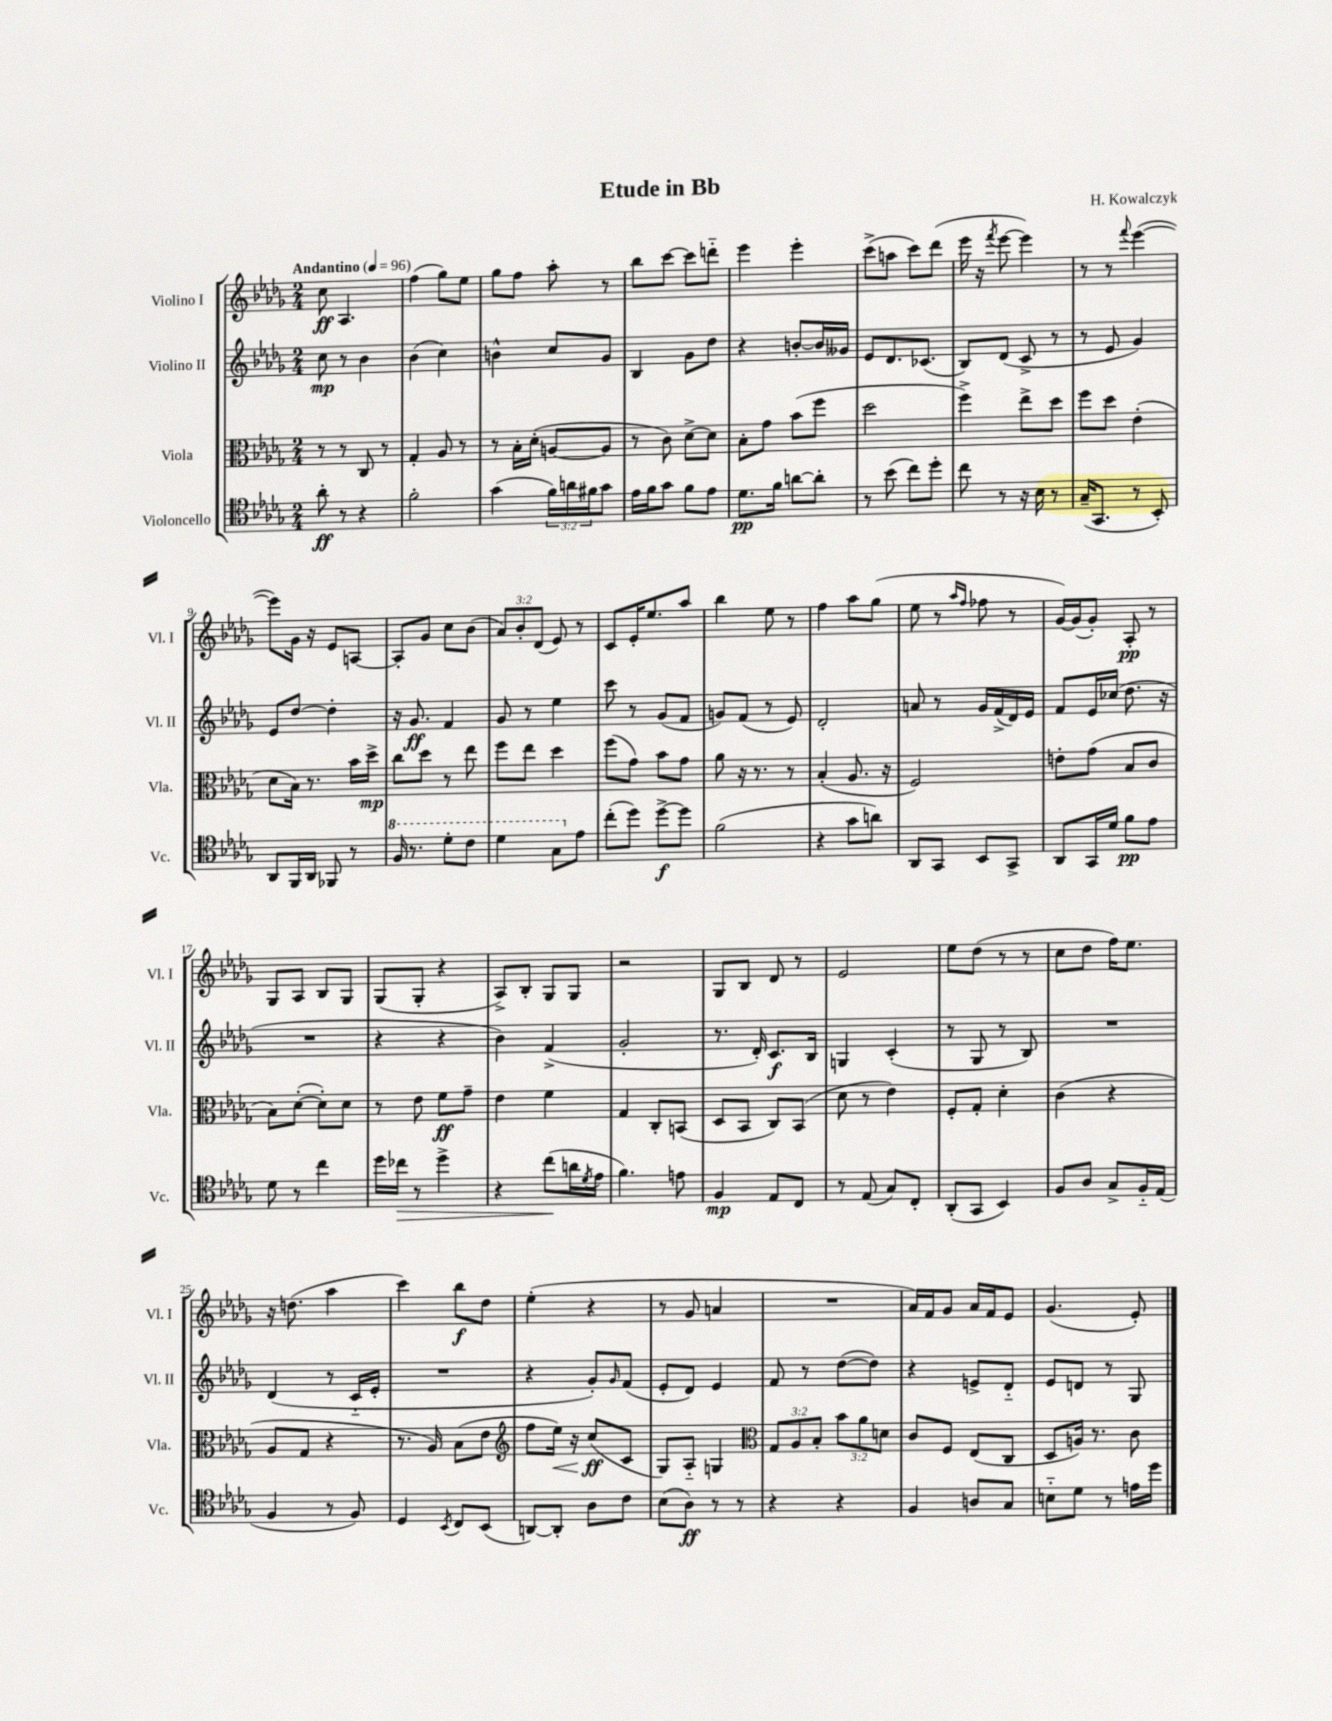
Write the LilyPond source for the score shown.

\header { title = "Etude in Bb" composer = "H. Kowalczyk" }
<<
\new StaffGroup <<
\new Staff = "s0" \with { instrumentName = "Violino I" shortInstrumentName = "Vl. I" } {
    \clef treble \key des \major \numericTimeSignature \time 2/4 \override Staff.TupletNumber.text = #tuplet-number::calc-fraction-text \tempo "Andantino" 4 = 96
    c''8\ff aes4. |
    f''4( ges''8) ees''8 |
    ges''8 f''8 aes''8-. r8 |
    bes''8 c'''8~ c'''8 d'''8-_ |
    ees'''4 ees'''4-. |
    c'''8->( a''8 c'''8) des'''8( |
    ees'''16 r16 \acciaccatura { f'''8 } ees'''8~ ees'''4) |
    r8 r8 \appoggiatura { f'''8 } ees'''4~( |
    ees'''8) ges'16 r16 ees'8 a8~ |
    a8-. ges'8 c''8 bes'8( |
    \tuplet 3/2 { aes'8) bes'8-. des'8( } ees'8) r8 |
    c'8 ees'16-. ees''8. aes''8 |
    bes''4 ees''8 r8 |
    f''4 aes''8 ges''8( |
    ees''8 r8 \grace { aes''16 f''16 } fes''8 r8 |
    ges'16~) ges'16( ges'8-.) aes8-.\pp r8 |
    ges8 aes8 bes8 ges8 |
    ges8( ges8-. r4 |
    aes8->) bes8-. ges8 ges8 |
    r2 |
    ges8 bes8 des'8 r8 |
    ees'2 |
    ees''8 des''8( r8 r8 |
    c''8 des''8 f''16) ees''8. |
    r16 d''8.( aes''4 |
    c'''4) bes''8\f des''8 |
    ees''4-.( r4 |
    r8 ges'8 a'4 |
    R2 |
    aes'16) f'16 ges'8 aes'16 f'16 ees'8 |
    ges'4.( ees'8-.) \bar "|." |
}
\new Staff = "s1" \with { instrumentName = "Violino II" shortInstrumentName = "Vl. II" } {
    \clef treble \key des \major \numericTimeSignature \time 2/4
    c''8\mp r8 bes'4 |
    bes'4( c''4) |
    b'4-^ c''8 ges'8 |
    bes4 ges'8 des''8 |
    r4 b'8~-. b'16 geses'16 |
    ees'8 des'8. ces'8.( |
    bes8) des'8( c'8-> r8 |
    r8 ees'8 ges'4) |
    ees'8 des''8~ des''4-. |
    r16 ges'8.\ff f'4 |
    ges'8 r8 ees''4 |
    c'''8 r8 ges'8( f'8 |
    g'8) f'8( r8 ees'8) |
    des'2-. |
    a'8 r8 ges'16 f'16->( des'16) ees'16 |
    f'8 ees'16 ces''16( des''8. r16 |
    R2 |
    r4 r4 |
    bes'4) f'4->( |
    ges'2-. |
    r8. des'16-.) c'8.\f bes16 |
    g4 c'4-.( |
    r8 ges8 r8 bes8) |
    R2 |
    des'4( r8 c'16-_ ees'16-. |
    R2 |
    r4 ges'8-.) \grace { ges'16 } f'8( |
    ees'8-. des'8) ees'4 |
    f'8 r8 des''8~( des''8) |
    r4 e'8-> des'8-_ |
    ees'8 d'8 r8 ges8 \bar "|." |
}
\new Staff = "s2" \with { instrumentName = "Viola" shortInstrumentName = "Vla." } {
    \clef alto \key des \major \numericTimeSignature \time 2/4 \override Staff.TupletNumber.text = #tuplet-number::calc-fraction-text
    r8 r8 c8 r8 |
    ges4-. aes8 r8 |
    r8 bes16-. des'16-.( a8~ a8 |
    r8 c'8) des'8~-> des'8 |
    bes8-. ges'8 bes'8( f''8 |
    des''2 |
    f''4->) ees''8-> des''8 |
    f''8 des''8 ees'4-.( |
    des'8 bes16) r8. bes'16 des''16->\mp |
    c''8 des''8 r8 ees''8 |
    f''8 ees''8 des''4 |
    f''8( ges'8) bes'8 ges'8 |
    aes'8 r16 r8. r8 |
    bes4-.( aes8. r16 |
    f2) |
    e'8-. ges'8( bes8 c'8 |
    bes8) des'8~-.( des'8-.) des'8 |
    r8 ees'8 f'8\ff ges'8-- |
    ees'4 f'4 |
    ges4 c8-. b,8( |
    des8 bes,8 c8) bes,8( |
    des'8 r8 ees'4) |
    f8-. ges8-. des'4-. |
    c'4( r4 |
    aes8 ges8 r4 |
    r8. aes16) bes8( ees'8 |
    \clef treble f''8 ees''16\<) r16 c''8\ff\!( c'8 |
    ges8) aes8-_ g4 |
    \clef alto \tuplet 3/2 { ges8 aes8 bes8-. } \tuplet 3/2 { bes'8 aes'8 d'8 } |
    c'8 f8 ees8( c8 |
    des8 a16) r8. c'8 \bar "|." |
}
\new Staff = "s3" \with { instrumentName = "Violoncello" shortInstrumentName = "Vc." } {
    \clef tenor \key des \major \numericTimeSignature \time 2/4 \override Staff.TupletNumber.text = #tuplet-number::calc-fraction-text
    aes'8-.\ff r8 r4 |
    f'2-. |
    ges'4( \tuplet 3/2 { f'16) a'16 fis'16 } ges'8 |
    ees'16 f'16 ges'8 f'8 ees'8 |
    des'8.\pp f'16 a'8~ a'8-. |
    r8 bes'8( c''8) des''8-. |
    c''8 r8 r16 bes16 r8 |
    ges16--( ges,8. r8 bes,8-.) |
    aes,8 f,16 aes,16 fes,8 r8 |
    \ottava #1 f'16 r8. des''8-. c''8 |
    des''4 ges'8 \ottava #0 ees'8 |
    c''8-.( des''8) des''8~->\f des''8 |
    f'2( |
    r4 ges'8 a'8) |
    aes,8 ges,8 bes,8 ges,8-> |
    aes,8 ges,16 des'16 f'8\pp ees'8 |
    des'8 r8 c''4 |
    des''16 ces''16\> r8 des''4-> |
    r4 c''8\!( a'16 \acciaccatura { des'8 } ees'16 |
    f'4.) e'8 |
    f4\mp ees8 c8 |
    r8 ees8( ges8) c8-. |
    aes,8-.( ges,8 bes,4) |
    f8 aes8 ges8-> f16-_ ees16( |
    f4 r8 f8) |
    des4 \acciaccatura { bes,8 } c8 bes,8( |
    a,8~) a,8-. aes8 c'8 |
    bes8( aes8\ff) r8 r8 |
    r4 r4 |
    f4 a8 ges8 |
    b8-_ des'8 r8 e'16 des''16 \bar "|." |
}
>>
>>
